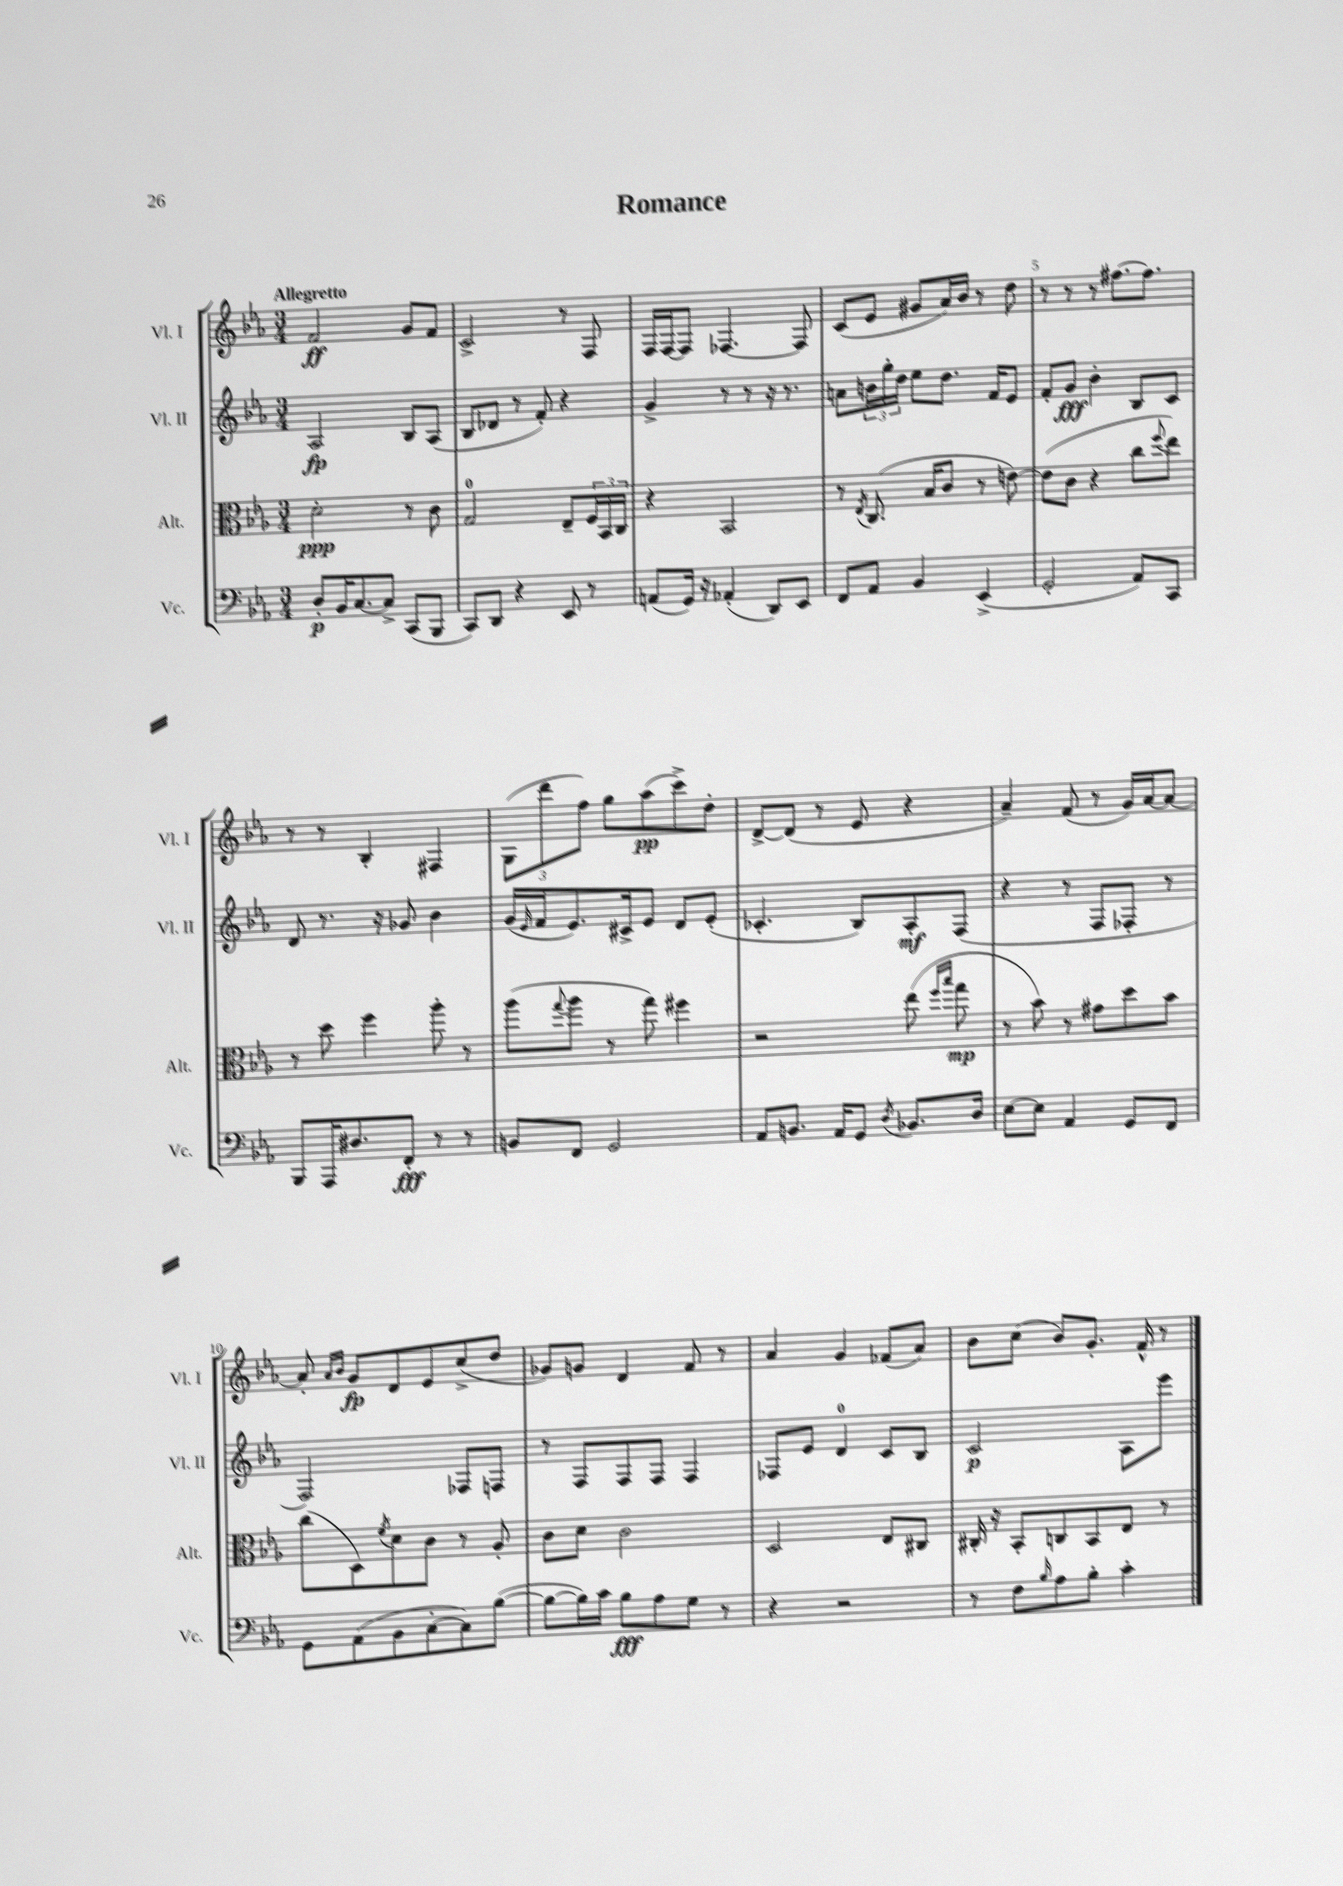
\header { title = "Romance" }
<<
\new StaffGroup <<
\new Staff = "s0" \with { instrumentName = "Vl. I" shortInstrumentName = "Vl. I" } {
    \clef treble \key ees \major \numericTimeSignature \time 3/4 \tempo "Allegretto"
    f'2\ff g'8 f'8 |
    c'2-> r8 f8 |
    f16 f16~ f8 fes4.~ fes8 |
    c'8( ees'8 gis'8 aes'16) bes'16 r8 d''8 |
    r8 r8 r8 fis''8.~ fis''8. |
    r8 r8 bes4-. fis4 |
    \tuplet 3/2 { g8( d'''8 f''8) } g''8 aes''8\pp( c'''8->) d''8-. |
    d'8~-> d'8( r8 ees'8 r4 |
    aes'4--) f'8( r8 g'16) aes'16~ aes'8~ |
    aes'8-. \grace { aes'16 bes'16 } g'8\fp d'8 ees'8 c''8->( d''8 |
    ges'8) g'8 d'4 f'8 r8 |
    aes'4 g'4 fes'8( aes'8) |
    bes'8 c''8( bes'8) g'8.-. f'16-^ r8 \bar "|." |
}
\new Staff = "s1" \with { instrumentName = "Vl. II" shortInstrumentName = "Vl. II" } {
    \clef treble \key ees \major \numericTimeSignature \time 3/4
    aes2\fp bes8 aes8( |
    bes8 des'8 r8 f'8-.) r4 |
    g'4-> r8 r8 r16 r8. |
    a'8 \tuplet 3/2 { b'16 g''16-. d''16 } ees''8 d''8. f'16 ees'8 |
    f'8-. g'8\fff bes'4-. bes8 c'8 |
    d'8 r8. r16 ges'8 bes'4 |
    g'16( \grace { ees'16 } f'16 ees'8.) cis'16-> ees'8 d'8 ees'8-.( |
    ces'4.-. bes8) aes8-.\mf f8( |
    r4 r8 f8 fes8-. r8 |
    f2) fes8 f8 |
    r8 f8 f8 f8 f4 |
    fes8 ees'8 d'4-0 c'8 bes8 |
    c'2\p aes8 ees'''8 \bar "|." |
}
\new Staff = "s2" \with { instrumentName = "Alt." shortInstrumentName = "Alt." } {
    \clef alto \key ees \major \numericTimeSignature \time 3/4
    d'2-.\ppp r8 c'8 |
    g2-0 ees8-- \tuplet 3/2 { f16 bes,16 c16 } |
    r4 bes,2 |
    r8 \acciaccatura { ees8 } c8.( bes16 c'8 r8 e'8~) |
    e'8( c'8 r4 c''8 \appoggiatura { f''8 } ees''8) |
    r8 d''8 f''4 aes''8-. r8 |
    aes''8( \appoggiatura { g''8 } aes''8 r8 g''8) fis''4 |
    r2 ees''8( \grace { f''16 bes''16 } g''8\mp |
    r8 bes'8) r8 gis'8 d''8 bes'8 |
    c''8( d8) \acciaccatura { f'8 } d'8 c'8 r8 aes8-. |
    c'8 d'8 c'2 |
    d2 ees8 cis8 |
    cis16-. r16 bes,8-. c8 bes,8 ees8 r8 \bar "|." |
}
\new Staff = "s3" \with { instrumentName = "Vc." shortInstrumentName = "Vc." } {
    \clef bass \key ees \major \numericTimeSignature \time 3/4
    d8-.\p bes,16 c8.~ c8-> c,8( bes,,8 |
    c,8) d,8 r4 ees,8 r8 |
    a,8( g,16) r16 aes,4-.( d,8) ees,8 |
    f,8 aes,8 bes,4 ees,4->( |
    g,2-. aes,8) c,8 |
    bes,,8 aes,,16 dis8. f,8-.\fff r8 r8 |
    b,8 f,8 g,2 |
    aes,8 b,8. aes,16 g,8 \acciaccatura { d8 } bes,8. d16 |
    ees8~ ees8 aes,4 g,8 f,8 |
    g,8 aes,8( bes,8 c8~-. c8) bes8~( |
    bes8~ bes16) c'16 bes8\fff aes8 g8 r8 |
    r4 r2 |
    r8 f8 \grace { bes16 } aes8 bes8-. c'4-. \bar "|." |
}
>>
>>
\layout { \context { \Score \override BarNumber.break-visibility = ##(#f #t #t) barNumberVisibility = #(every-nth-bar-number-visible 5) } }
